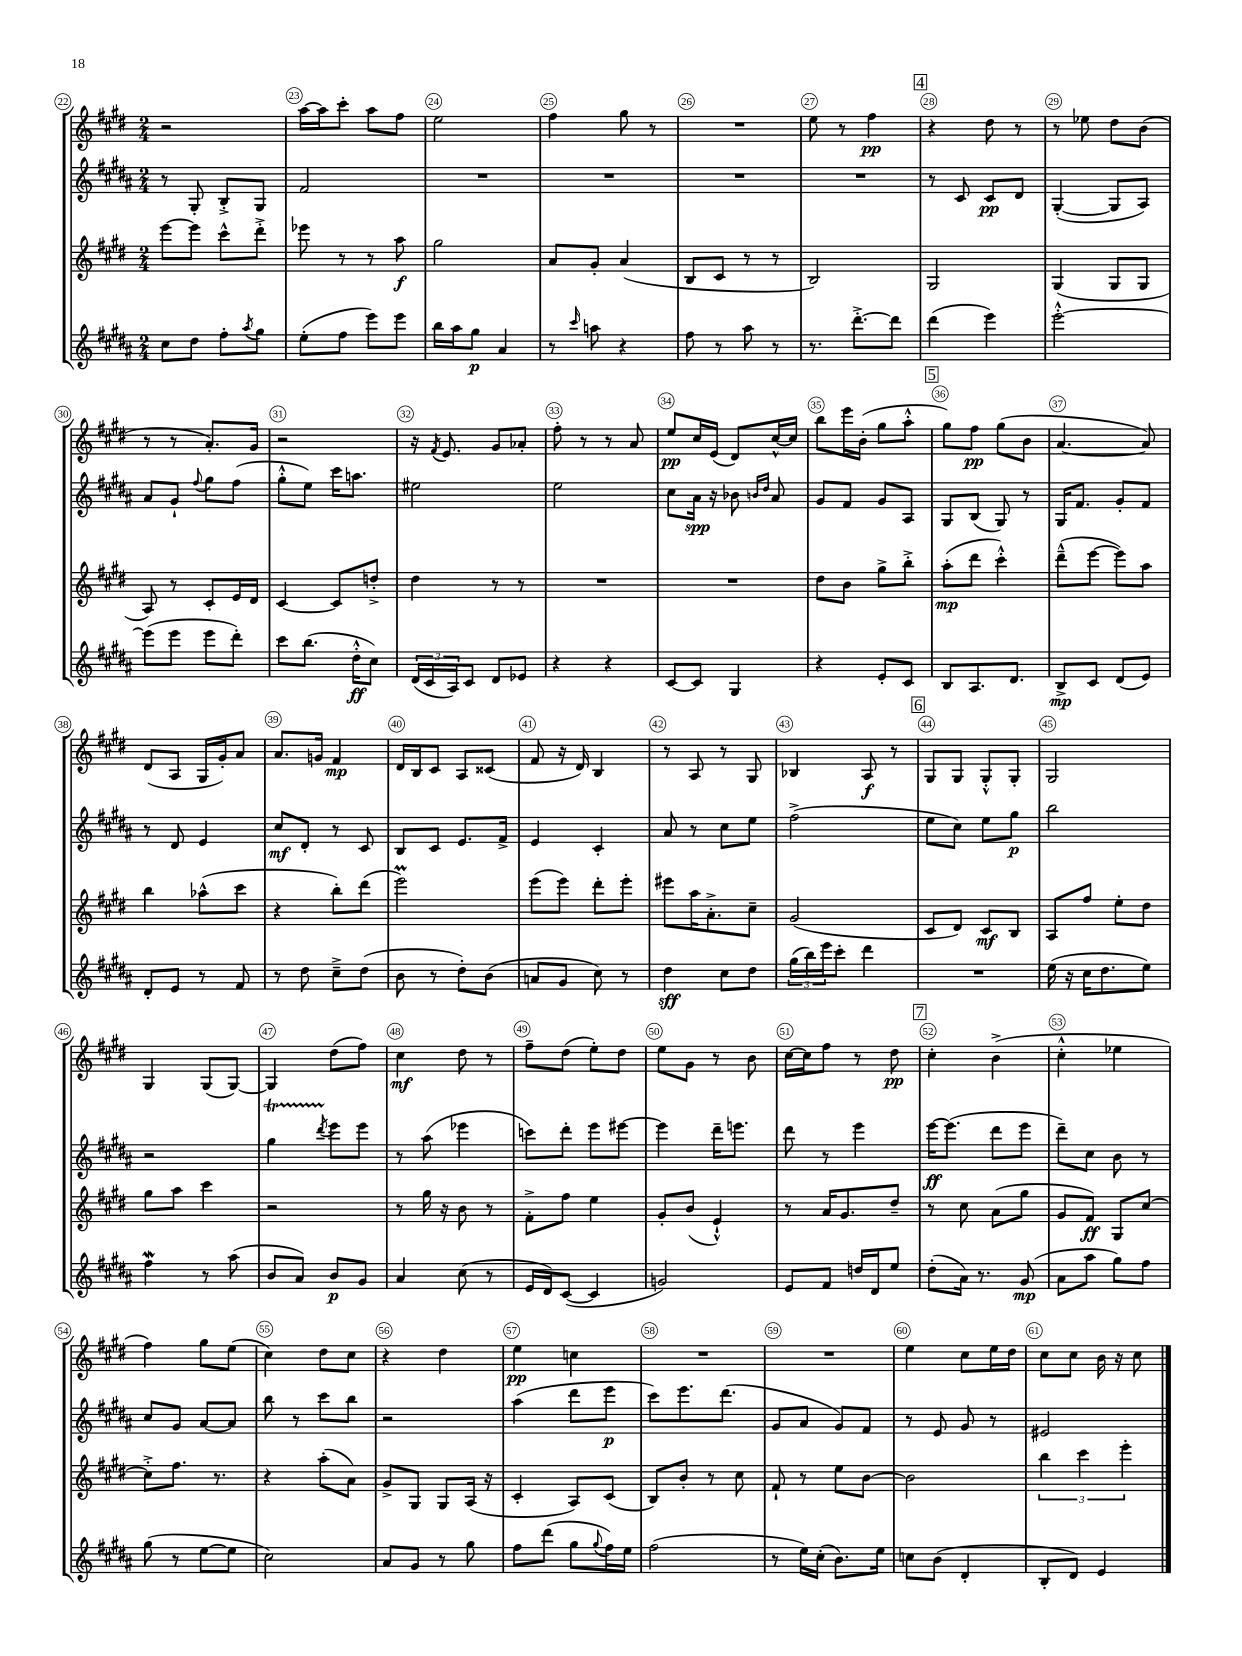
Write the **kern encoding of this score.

**kern	**dynam	**kern	**dynam	**kern	**dynam	**kern	**dynam
*part4	*part4	*part3	*part3	*part2	*part2	*part1	*part1
*staff4	*staff4	*staff3	*staff3	*staff2	*staff2	*staff1	*staff1
*clefG2	*	*clefG2	*	*clefG2	*	*clefG2	*
*k[f#c#g#d#a#]	*	*k[f#c#g#d#]	*	*k[f#c#g#d#a#]	*	*k[f#c#g#d#]	*
*M2/4	*	*M2/4	*	*M2/4	*	*M2/4	*
=22	=22	=22	=22	=22	=22	=22	=22
8cc#\L	.	[8eee\L	.	8r	.	2r	.
8dd#\J	.	8eee\J]	.	8G#'/	.	.	.
8ff#'\L	.	8ccc#^^\L	.	8B'^/L	.	.	.
8qaa#/	.	.	.	.	.	.	.
8gg#\J	.	8ddd#'^\J	.	8G#/J	.	.	.
=23	=23	=23	=23	=23	=23	=23	=23
(8ee'\L	.	8eee-X\	.	2f#/	.	[16aa\LL	.
.	.	.	.	.	.	16aa\J]	.
8ff#\J	.	8r	.	.	.	8ccc#'\J	.
8eee\L)	.	8r	.	.	.	8aa\L	.
8eee\J	.	8aa\	f	.	.	8ff#\J	.
=24	=24	=24	=24	=24	=24	=24	=24
16bb\LL	.	2gg#\	.	2r	.	2ee\	.
16aa#\J	.	.	.	.	.	.	.
8gg#\J	p	.	.	.	.	.	.
4a#/	.	.	.	.	.	.	.
=25	=25	=25	=25	=25	=25	=25	=25
8r	.	8a/L	.	2r	.	4ff#\	.
16qqccc#/	.	.	.	.	.	.	.
8aan\	.	8g#'/J	.	.	.	.	.
4r	.	(4a/	.	.	.	8gg#\	.
.	.	.	.	.	.	8r	.
=26	=26	=26	=26	=26	=26	=26	=26
8ff#\	.	8B/L	.	2r	.	2r	.
8r	.	8c#/J	.	.	.	.	.
8aa#\	.	8r	.	.	.	.	.
8r	.	8r	.	.	.	.	.
=27	=27	=27	=27	=27	=27	=27	=27
8.r	.	2B/)	.	2r	.	8ee\	.
.	.	.	.	.	.	8r	.
[8.ddd#'^\L	.	.	.	.	.	.	.
.	.	.	.	.	.	4ff#\	pp
8ddd#\J]	.	.	.	.	.	.	.
!!LO:REH:place=s1:t=4
=28	=28	=28	=28	=28	=28	=28	=28
(4ddd#\	.	2G#/	.	8r	.	4r	.
.	.	.	.	8c#/	.	.	.
4eee\)	.	.	.	8c#/L	pp	8dd#\	.
.	.	.	.	8d#/J	.	8r	.
=29	=29	=29	=29	=29	=29	=29	=29
[2eee'^^\	.	(4G#/	.	([4G#'/	.	8r	.
.	.	.	.	.	.	8ee-X\	.
.	.	8G#/L	.	8G#/L]	.	8dd#\L	.
.	.	8G#/J	.	8A#/J)	.	(8b\J	.
!!LO:LB:g=z
=30	=30	=30	=30	=30	=30	=30	=30
(8eee\L]	.	8A/)	.	8a#/L	.	8r	.
8eee\J	.	8r	.	8g#`/J	.	8r	.
.	.	.	.	8qqff#/	.	.	.
8eee\L	.	8c#'/L	.	8gg#\L	.	8.a'/L)	.
8ddd#'\J)	.	16e/L	.	(8ff#\J	.	.	.
.	.	16d#/JJ	.	.	.	16g#/Jk	.
=31	=31	=31	=31	=31	=31	=31	=31
8ccc#\L	.	[4c#/	.	8gg#'^^\L	.	2r	.
(8.bb\J	.	.	.	8ee\J)	.	.	.
.	.	8c#/L]	.	16ccc#\KL	.	.	.
16dd#'^^\KL	ff	.	.	8.aan\J	.	.	.
8cc#\J)	.	8ddn'^/J	.	.	.	.	.
=32	=32	=32	=32	=32	=32	=32	=32
(24d#/LL	.	4dd#\	.	2ee#X\	.	16r	.
24c#/	.	.	.	.	.	.	.
.	.	.	.	.	.	8qf#/	.
.	.	.	.	.	.	8.e/	.
24A#/J)	.	.	.	.	.	.	.
8c#/J	.	.	.	.	.	.	.
8d#/L	.	8r	.	.	.	8g#/L	.
8e-X/J	.	8r	.	.	.	8a-X'/J	.
=33	=33	=33	=33	=33	=33	=33	=33
4r	.	2r	.	2ee\	.	8ff#'\	.
.	.	.	.	.	.	8r	.
4r	.	.	.	.	.	8r	.
.	.	.	.	.	.	8a/	.
=34	=34	=34	=34	=34	=34	=34	=34
[8c#/L	.	2r	.	8cc#\L	.	8ee/L	pp
8c#/J]	.	.	.	16a#\Jk	spp	16cc#/L	.
.	.	.	.	16r	.	(16e/JJ	.
4G#/	.	.	.	8b-X\	.	8d#/L)	.
.	.	.	.	16qqbn/LL	.	.	.
.	.	.	.	16qqdd#/JJ	.	.	.
.	.	.	.	8a#/	.	[16cc#^^/L	.
.	.	.	.	.	.	16cc#/JJ]	.
=35	=35	=35	=35	=35	=35	=35	=35
4r	.	8dd#\L	.	8g#/L	.	8bb\L	.
.	.	8b\J	.	8f#/J	.	16eee\L	.
.	.	.	.	.	.	(16b'\JJ	.
8e'/L	.	8gg#^\L	.	8g#/L	.	8gg#\L	.
8c#/J	.	8bb'^\J	.	8A#/J	.	8aa'^^\J	.
!!LO:REH:place=s1:t=5
=36	=36	=36	=36	=36	=36	=36	=36
8B/L	.	(8aa'\L	mp	8G#/L	.	8gg#\L)	.
8.A#/	.	8ddd#\J	.	(8B/J	.	8ff#\J	pp
.	.	4ccc#'^^\)	.	8G#/)	.	(8gg#\L	.
8.d#/J	.	.	.	.	.	.	.
.	.	.	.	8r	.	8b\J	.
=37	=37	=37	=37	=37	=37	=37	=37
8B^/L	mp	(8ddd#~^^\L	.	16G#/KL	.	[4.a/	.
.	.	.	.	8.f#/J	.	.	.
8c#/J	.	[8eee\J	.	.	.	.	.
(8d#/L	.	8eee\L])	.	8g#'/L	.	.	.
8e/J)	.	8aa\J	.	8f#/J	.	8a/])	.
!!LO:LB:g=z
=38	=38	=38	=38	=38	=38	=38	=38
8d#'/L	.	4bb\	.	8r	.	(8d#/L	.
8e/J	.	.	.	8d#/	.	8A/J	.
8r	.	(8aa-X^^\L	.	4e/	.	16G#/LL	.
.	.	.	.	.	.	16g#'/J)	.
8f#/	.	8ccc#\J	.	.	.	8a/J	.
=39	=39	=39	=39	=39	=39	=39	=39
8r	.	4r	.	8cc#/L	mf	8.a/L	.
8dd#\	.	.	.	8d#'/J	.	.	.
.	.	.	.	.	.	16gn/Jk	.
8cc#~^\L	.	8bb'\L)	.	8r	.	4f#/	mp
(8dd#\J	.	(8ddd#\J	.	8c#/	.	.	.
=40	=40	=40	=40	=40	=40	=40	=40
8b\	.	2eeeM\)	.	8B/L	.	16d#/LL	.
.	.	.	.	.	.	16B/J	.
8r	.	.	.	8c#/J	.	8c#/J	.
8dd#'\L)	.	.	.	8.e/L	.	8A/L	.
(8b\J	.	.	.	.	.	(8c##X/J	.
.	.	.	.	16f#^/Jk	.	.	.
=41	=41	=41	=41	=41	=41	=41	=41
8an/L	.	(8eee\L	.	4e/	.	8f#/	.
8g#/J	.	8eee\J)	.	.	.	16r	.
.	.	.	.	.	.	16d#/)	.
8cc#\)	.	8ddd#'\L	.	4c#'/	.	4B/	.
8r	.	8eee'\J	.	.	.	.	.
=42	=42	=42	=42	=42	=42	=42	=42
4dd#\	sff	8eee#X\L	.	8a#/	.	8r	.
.	.	16aa\K	.	8r	.	8A/	.
.	.	8.a'^\	.	.	.	.	.
8cc#\L	.	.	.	8cc#\L	.	8r	.
8dd#\J	.	8cc#~\J	.	8ee\J	.	8G#/	.
=43	=43	=43	=43	=43	=43	=43	=43
(24gg#\LL	.	(2g#/	.	(2ff#^\	.	4B-X/	.
24bb\)	.	.	.	.	.	.	.
24eee\J	.	.	.	.	.	.	.
8ccc#'\J	.	.	.	.	.	.	.
4ddd#\	.	.	.	.	.	8A/	f
.	.	.	.	.	.	8r	.
!!LO:REH:place=s1:t=6
=44	=44	=44	=44	=44	=44	=44	=44
2r	.	8c#/L	.	8ee\L	.	8G#/L	.
.	.	8d#/J)	.	8cc#\J)	.	8G#/J	.
.	.	8c#/L	mf	8ee\L	.	8G#'^^/L	.
.	.	8B/J	.	8gg#\J	p	8G#'/J	.
=45	=45	=45	=45	=45	=45	=45	=45
(16ee\	.	8A/L	.	2bb\	.	2G#/	.
16r	.	.	.	.	.	.	.
16cc#\KL	.	8ff#/J	.	.	.	.	.
8.dd#\	.	.	.	.	.	.	.
.	.	8ee'\L	.	.	.	.	.
8ee\J)	.	8dd#\J	.	.	.	.	.
!!LO:LB:g=z
=46	=46	=46	=46	=46	=46	=46	=46
4ff#W\	.	8gg#\L	.	2r	.	4G#/	.
.	.	8aa\J	.	.	.	.	.
8r	.	4ccc#\	.	.	.	(8G#/L	.
(8aa#\	.	.	.	.	.	[8G#/J)	.
=47	=47	=47	=47	=47	=47	=47	=47
8b/L	.	2r	.	4gg#T\	.	4G#/]	.
8a#/J)	.	.	.	.	.	.	.
.	.	.	.	8qddd#/	.	.	.
8b/L	p	.	.	8eee\L	.	(8dd#\L	.
8g#/J	.	.	.	8eee\J	.	8ff#\J)	.
=48	=48	=48	=48	=48	=48	=48	=48
4a#/	.	8r	.	8r	.	4cc#\	mf
.	.	16gg#\	.	(8aa#\	.	.	.
.	.	16r	.	.	.	.	.
(8cc#\	.	8b\	.	4eee-X\	.	8dd#\	.
8r	.	8r	.	.	.	8r	.
=49	=49	=49	=49	=49	=49	=49	=49
16e/LL	.	8f#'^\L	.	8cccn\L)	.	8ff#~\L	.
16d#/J)	.	.	.	.	.	.	.
([8c#/J	.	8ff#\J	.	8ddd#'\J	.	(8dd#\J	.
4c#/]	.	4ee\	.	8eee\L	.	8ee'\L)	.
.	.	.	.	[8eee#X\J	.	8dd#\J	.
=50	=50	=50	=50	=50	=50	=50	=50
2gn/)	.	8g#'/L	.	4eee#\]	.	8ee\L	.
.	.	(8b/J	.	.	.	8g#\J	.
.	.	4e`^^/)	.	16ddd#~\KL	.	8r	.
.	.	.	.	8.eeen\J	.	.	.
.	.	.	.	.	.	8b\	.
=51	=51	=51	=51	=51	=51	=51	=51
8e/L	.	8r	.	8ddd#\	.	[16cc#\LL	.
.	.	.	.	.	.	16cc#\J]	.
8f#/J	.	16a/KL	.	8r	.	8ff#\J	.
.	.	8.g#/	.	.	.	.	.
16ddn/LL	.	.	.	4eee\	.	8r	.
16d#/J	.	.	.	.	.	.	.
8ee/J	.	8dd#~/J	.	.	.	8dd#\	pp
!!LO:REH:place=s1:t=7
=52	=52	=52	=52	=52	=52	=52	=52
(8dd#'\L	.	8r	.	[16eee\KL	ff	4cc#'\	.
.	.	.	.	(8.eee\J]	.	.	.
16a#\Jk)	.	8cc#\	.	.	.	.	.
8.r	.	.	.	.	.	.	.
.	.	(8a\L	.	8ddd#\L	.	(4b^\	.
(8g#/	mp	8gg#\J	.	8eee\J	.	.	.
=53	=53	=53	=53	=53	=53	=53	=53
8a#\L	.	8g#/L	.	8ddd#~\L)	.	4cc#'^^\	.
8aa#\J	.	8f#/J)	ff	8cc#\J	.	.	.
8gg#\L)	.	8G#/L	.	8b\	.	4ee-X\	.
8ff#\J	.	[8cc#/J	.	8r	.	.	.
!!LO:LB:g=z
=54	=54	=54	=54	=54	=54	=54	=54
(8gg#\	.	8cc#'^\L]	.	8cc#/L	.	4ff#\)	.
8r	.	8.ff#\J	.	8g#/J	.	.	.
[8ee\L	.	.	.	[8a#/L	.	8gg#\L	.
.	.	8.r	.	.	.	.	.
8ee\J]	.	.	.	8a#/J]	.	(8ee\J	.
=55	=55	=55	=55	=55	=55	=55	=55
2cc#\)	.	4r	.	8bb\	.	4cc#\)	.
.	.	.	.	8r	.	.	.
.	.	(8aa'\L	.	8ccc#\L	.	8dd#\L	.
.	.	8a\J)	.	8bb\J	.	8cc#\J	.
=56	=56	=56	=56	=56	=56	=56	=56
8a#/L	.	8g#^/L	.	2r	.	4r	.
8g#/J	.	8G#/J	.	.	.	.	.
8r	.	8G#/L	.	.	.	4dd#\	.
8gg#\	.	(16A/Jk	.	.	.	.	.
.	.	16r	.	.	.	.	.
=57	=57	=57	=57	=57	=57	=57	=57
8ff#\L	.	4c#'/	.	(4aa#\	.	4ee\	pp
(8ddd#\J	.	.	.	.	.	.	.
8gg#\L	.	8A/L)	.	8ddd#\L	.	4ccn\	.
8qqgg#/	.	.	.	.	.	.	.
16ff#\L)	.	(8c#/J	.	8eee\J	p	.	.
16ee\JJ	.	.	.	.	.	.	.
=58	=58	=58	=58	=58	=58	=58	=58
(2ff#\	.	8B/L)	.	8ccc#\L)	.	2r	.
.	.	8b'/J	.	8.eee\	.	.	.
.	.	8r	.	.	.	.	.
.	.	.	.	(8.ddd#\J	.	.	.
.	.	8cc#\	.	.	.	.	.
=59	=59	=59	=59	=59	=59	=59	=59
8r	.	8f#`/	.	8g#/L	.	2r	.
16ee\LL)	.	8r	.	8a#/J	.	.	.
(16cc#'\JJ	.	.	.	.	.	.	.
8.b\L)	.	8ee\L	.	8g#/L)	.	.	.
.	.	[8b\J	.	8f#/J	.	.	.
16ee\Jk	.	.	.	.	.	.	.
=60	=60	=60	=60	=60	=60	=60	=60
8ccn\L	.	2b\]	.	8r	.	4ee\	.
(8b\J	.	.	.	8e/	.	.	.
4d#'/	.	.	.	8g#/	.	8cc#\L	.
.	.	.	.	8r	.	16ee\L	.
.	.	.	.	.	.	16dd#\JJ	.
=61	=61	=61	=61	=61	=61	=61	=61
8B'/L	.	6bb\	.	2e#X/	.	8cc#\L	.
8d#/J)	.	.	.	.	.	8cc#\J	.
.	.	6ccc#\	.	.	.	.	.
4e/	.	.	.	.	.	16b\	.
.	.	.	.	.	.	16r	.
.	.	6eee'\	.	.	.	.	.
.	.	.	.	.	.	8cc#\	.
==	==	==	==	==	==	==	==
*-	*-	*-	*-	*-	*-	*-	*-
